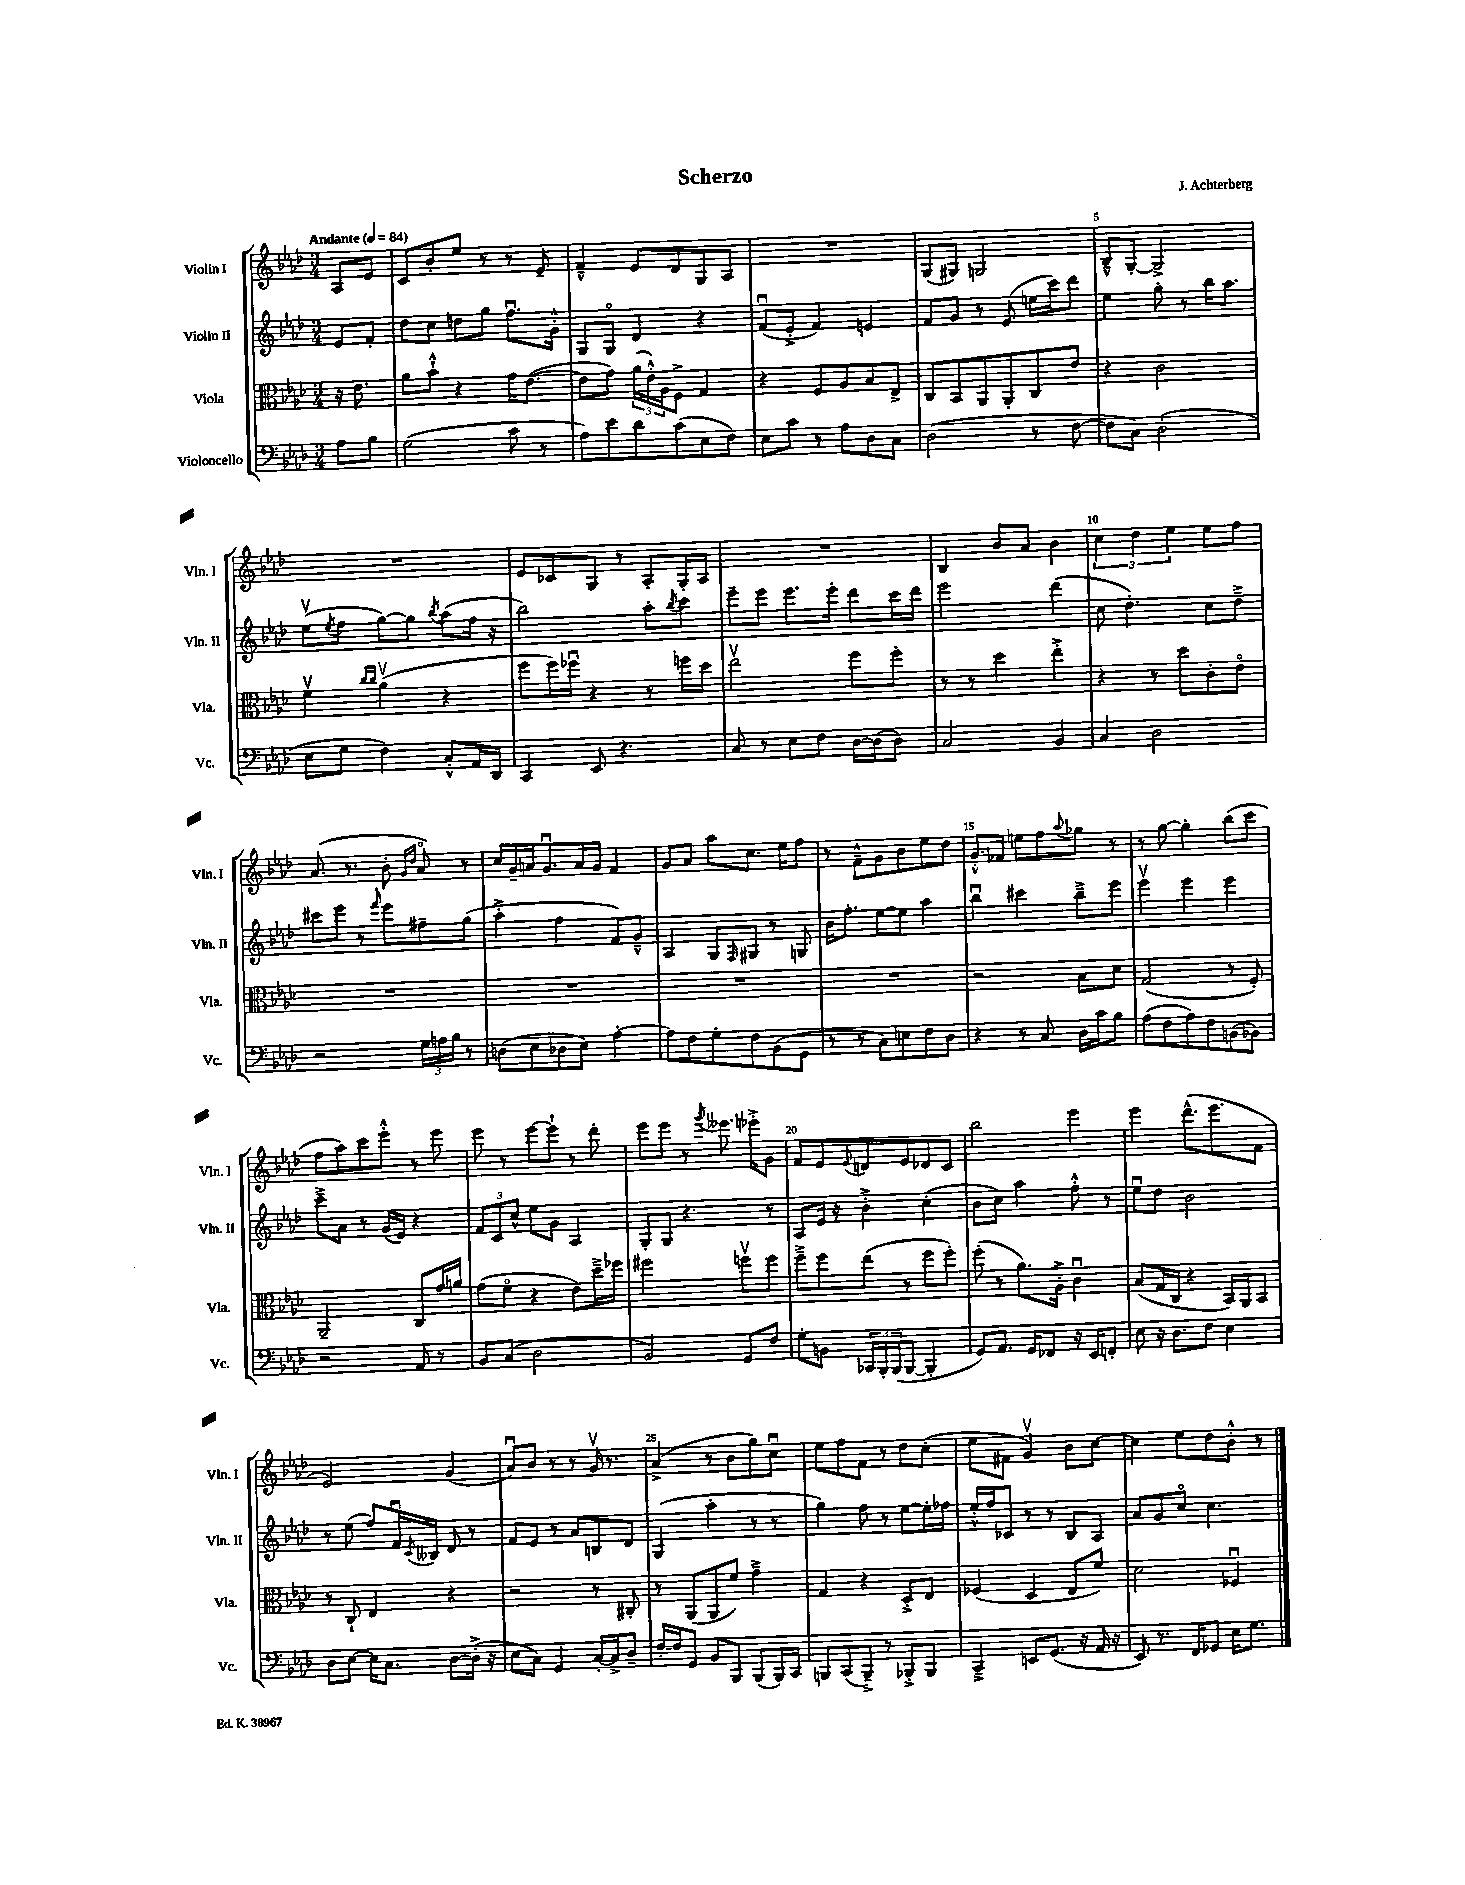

**kern	**kern	**kern	**kern
*part4	*part3	*part2	*part1
*staff4	*staff3	*staff2	*staff1
*I"Violoncello	*I"Viola	*I"Violin II	*I"Violin I
*I'Vc.	*I'Vla.	*I'Vln. II	*I'Vln. I
*clefF4	*clefC3	*clefG2	*clefG2
*k[b-e-a-d-]	*k[b-e-a-d-]	*k[b-e-a-d-]	*k[b-e-a-d-]
*M3/4	*M3/4	*M3/4	*M3/4
*MM84	*MM84	*MM84	*MM84
=	=	=	=
!	!	!	!LO:TX:a:B:t=Andante
8A-\L	16r	8e-/L	8A-/L
.	8.e-\	.	.
8B-\J	.	8f'/J	8e-/J
=1	=1	=1	=1
(2G\	8a-\L	8dd-\L	8c/L
.	8b-`^^\J	8cc\J	8b-'/
.	4r	8ddn\L	8ee-/J
.	.	8gg\J	8r
8c\	16g\KL	8.ffu\L	8r
.	([8.e-\J	.	.
8r	.	.	8e-~/
.	.	16g'^^\Jk	.
=2	=2	=2	=2
8A-\L)	8e-\L]	8G/L	4f~^^/
8e-\	8g\J)	8G/J	.
8d-\	(24a-\LL	4d-/	8e-/L
.	24e-'^^\)	.	.
.	24A-\J	.	.
(8c\	8F^\J	.	8d-/
8E-\	4G/	4r	8G/
8F\J)	.	.	8A-/J
=3	=3	=3	=3
8E-\L	4r	(8fu/L	2.r
8c\J	.	8e-'^/J	.
8r	8F/L	4f/)	.
8A-\L	8A-/	.	.
8D-\	8B-/	4en/	.
8C\J	8E-^/J	.	.
=4	=4	=4	=4
(2D-\	8C/L	8f/L	(8G/L
.	8BB-/	8g/J	8G#X/J)
.	8AA-/	8r	2Gn/
.	8AA-'/	(8e-/	.
8r	8C/	16een\LL	.
.	.	16ccc\J)	.
[8F\	8e-/J	8ddd-\J	.
=5	=5	=5	=5
8F\L]	4r	4ee-\	8B-~^^/L
8C\J)	.	.	[8G'/J
(2D-'\	2c\	8gg'\	2G^/]
.	.	8r	.
.	.	16bb-\KL	.
.	.	8.aa-\J	.
!!LO:LB:g=z
=6	=6	=6	=6
8E-\L	4fv\	(8ee-v\L	2.r
.	.	8qee-/	.
8G\J	.	8ff\J	.
.	16qqcc/LL	.	.
.	16qqcc/JJ	.	.
4F\)	(4a-v\	[8gg\L)	.
.	.	8gg\J]	.
.	.	8qbb-/	.
8C'^^/L	4r	(8aa-\L	.
16AA-/L	.	16ff\Jk	.
16DD-/JJ	.	16r	.
=7	=7	=7	=7
4CC/	8ff\L	2bb-\)	8e-/L
.	16ff\L)	.	8c-X/
.	16ff-Xu\JJ	.	.
8EE-/	4r	.	8G/J
4.r	.	.	8r
.	8r	8aa-'\L	8A-'/L
.	.	8qbb-/	.
.	16ffn\LL	8ccc\J	16G'/L
.	16dd-\JJ	.	16A-/JJ
=8	=8	=8	=8
8C/	2ee-v\	8eee-~\L	2.r
8r	.	8eee-\J	.
8E-\L	.	8.eee-\L	.
8F\J	.	.	.
.	.	16eee-'\Jk	.
[16D-\LL	8ff\L	8ddd-\L	.
(16D-\J]	.	.	.
8D-\J)	8ff'\J	16ccc\L	.
.	.	16ddd-\JJ	.
=9	=9	=9	=9
2C/	8r	2eee-\	4B-/
.	8r	.	.
.	4dd-\	.	8b-/L
.	.	.	8a-/J
4BB-/	4ee-'^\	(4ddd-\	4b-\
=10	=10	=10	=10
4C/	4r	8cc\	6cc\
.	.	4.dd-'\)	.
.	.	.	6dd-\
2D-\	8r	.	.
.	.	.	6ee-\
.	8dd-\L	.	.
.	8c'\	8cc\L	8ee-\L
.	8e-\J	8dd-~^\J	8ff\J
!!LO:LB:g=z
=11	=11	=11	=11
2r	2.r	8ccc#X\L	(8.a-/
.	.	8eee-\J	.
.	.	.	8.r
.	.	8r	.
.	.	16qqfff/	.
.	.	8eee-\L	8b-'\
.	.	.	16qqg/LL
.	.	.	16qqdd-/JJ
24G\LL	.	8ff#X~\	8a-/)
24An\	.	.	.
24B-\JJ	.	.	.
8r	.	(8gg\J	8r
=12	=12	=12	=12
(8Dn\L	2.r	4aa-'^\	16cc/LL
.	.	.	16g~/
8E-\	.	.	16an/J
.	.	.	8.gu/
8D-X\	.	4ff\	.
8E-\J)	.	.	16a/L
.	.	.	16g/JJ
[4A-'\	.	8f/L)	4f/
.	.	8g~^^/J	.
=13	=13	=13	=13
8A-\L]	2.r	4A-/	8g/L
8F\	.	.	8a-/J
8G'\	.	8G/L	8aa-\L
.	.	16qqF/	.
8F\	.	8G#X/J	8.cc\J
(8BB-\	.	8r	.
.	.	.	16ee-\KL
8GG\J	.	8Gn/	8ff\J
=14	=14	=14	=14
8r	2.r	16b-\KL	8r
.	.	8.ff'\J	.
8r	.	.	8f~^^\L
8C\L)	.	[8ee-\L	8g\
8En\	.	8ee-\J]	8b-\
8F\	.	4aa-\	8ee-\
8D-\J	.	.	8dd-\J
=15	=15	=15	=15
4r	2r	4bb-u\	8.g'^^/L
.	.	.	16f-X/Jk
8r	.	4ccc#X\	8een\L
8C/	.	.	8ff\
.	.	.	8qqaa-/
16D-\LL	8B-\L	8bb-~^\L	8gg-X\J
16c\J	.	.	.
8B-\J	8d-\J	8eee-\J	8r
=16	=16	=16	=16
(8A-\L	(2G/	4eee-v\	8r
8F\	.	.	[8gg\
8A-\)	.	4eee-\	4gg'\]
8F\	.	.	.
(8BBn\	8r	4eee-\	(8bb-\L
8BB-X\J)	8F'/)	.	8ccc\J
!!LO:LB:g=z
=17	=17	=17	=17
2r	2AA-~/	8ccc~^\L	8ff\L
.	.	8a-\J	8aa-\)
.	.	8r	8ccc\
.	.	(16g/LL	8eee-'^^\J
.	.	16e-/JJ)	.
8AA-/	8C/L	4r	8r
8r	16g/L	.	8eee-\
.	16an/JJ	.	.
=18	=18	=18	=18
8BB-/L	(8g\L	12f/L	8eee-\
.	.	12c/	.
(8C/J	8f\J	.	8r
.	.	12cc^^/J	.
2D-\	4r	8ee-\L	[8eee-\L
.	.	8g\J	8eee-`\J]
.	8e-\L)	4A-/	8r
.	16dd-~^\L	.	8ddd-'\
.	16ff-X\JJ	.	.
=19	=19	=19	=19
2BB-/)	2ff#X\	8G'/L	8eee-\L
.	.	8G/J	8eee-\J
.	.	4.r	8r
.	.	.	8qggg/
.	.	.	8.eee--X\
8GG/L	8ffnv\L	.	.
.	.	.	16eee-X'^\KL
8F/J	8ff\J	8r	8g\J
=20	=20	=20	=20
8G'\L	8ff~^\L	8A-/L	8f/L
8BBn\J	8ff\	16e-/Jk	8e-/
.	.	16r	.
.	.	.	8qqe-/
24CC-X/LL	(8ee-\J	4b-'^\	8dn/
24BBB-'/	.	.	.
(24BBB-/J	.	.	.
[8BBB-/J	8r	.	8e-/
4BBB-'/]	8ff\L	(4cc'\	8d-X/
.	8ff'\J)	.	8c/J
=21	=21	=21	=21
8GG/L)	(8ff'\	8b-\L	2bb-\
8.AA-/J	8r	8cc\J)	.
.	8.a-\L)	4aa-\	.
16GG/KL	.	.	.
8FF-X/J	.	.	.
.	16A-'^\Jk	.	.
16r	4cu\	8ff'^^\	4eee-\
16EE-/KL	.	.	.
8FFn'/J	.	8r	.
=22	=22	=22	=22
8E-\	(8B-/L	8ee-u\L	4eee-\
16r	16G/L	8dd-\J	.
8.D-\L	16C/JJ	.	.
.	4r	2b-\	(8.ddd-^^\L
8F\J	.	.	.
.	.	.	8.eee-\
4E-\	16BB-/LL)	.	.
.	16AA-/J	.	.
.	8BB-/J	.	8f\J
!!LO:LB:g=z
=23	=23	=23	=23
8D-\L	8r	8r	2e-/)
[8E-\J	8C`/	(8ee-\	.
16E-\KL]	4E-/	8ff/L)	.
8.C\J	.	.	.
.	.	16fu/L	.
.	.	8qc/	.
.	.	16B--X/JJ	.
[8D-\L	4r	8d-/	(4g/
(16D-'^\Jk]	.	8r	.
16r	.	.	.
=24	=24	=24	=24
8E-\L	2r	8f/L	8a-u/L)
8C\J)	.	8e-/J	8b-/J
4GG/	.	8r	8r
.	.	8a-/L	8r
[16C'/LL	8r	8Bn/	16gv/
16C^/J]	.	.	8.r
8D-~/J	8C#X'/	8d-/J	.
=25	=25	=25	=25
[16F'/LL	8r	(4G/	(4a-^/
16F/J]	.	.	.
8GG/J	(8AA-/L	.	.
8BB-/L	8AA-/	4aa-'\	8r
8BBB-/J	8f/J)	.	8b-\L
(8BBB-/L	4g~^\	8r	8gg\)
16BBB-/L)	.	8r	8ccu\J
16CC/JJ	.	.	.
=26	=26	=26	=26
8BBBn/L	4G/	4gg\)	8ee-\L
(8CC/	.	.	8ff\
8BBB~^/J)	4r	8ff\	8f\J
8r	.	8r	8r
8BBB-X'^/L	8D-'^/L	[8ee-\L	8dd-\L
8BBB-/J	8E-/J	16ee-'\L]	(8cc'\J
.	.	16ff-X\JJ	.
=27	=27	=27	=27
4CC~^/	(4F-X/	16ee-'^^/LL	8ee-\L
.	.	16ff/J	.
.	.	8c-X/J	8f#X\J
8EEn/L	4D-/	8r	4gv/)
(8.GG/J	.	8r	.
.	8E-/L	8B-/L	8b-\L
16r	.	.	.
16AA-/	8f/J)	8A-/J	[8cc\J
16r	.	.	.
=28	=28	=28	=28
8EE-/)	2d-\	8a-/L	4cc\]
8.r	.	8g/	.
.	.	8cc/J	8ee-\L
16FF/KL	.	.	.
8GG-X/J	.	4.cc\	8dd-\
16E-\KL	4F-Xu/	.	8b-'^^\J
8.G\J	.	.	.
.	.	.	8r
==	==	==	==
*-	*-	*-	*-
